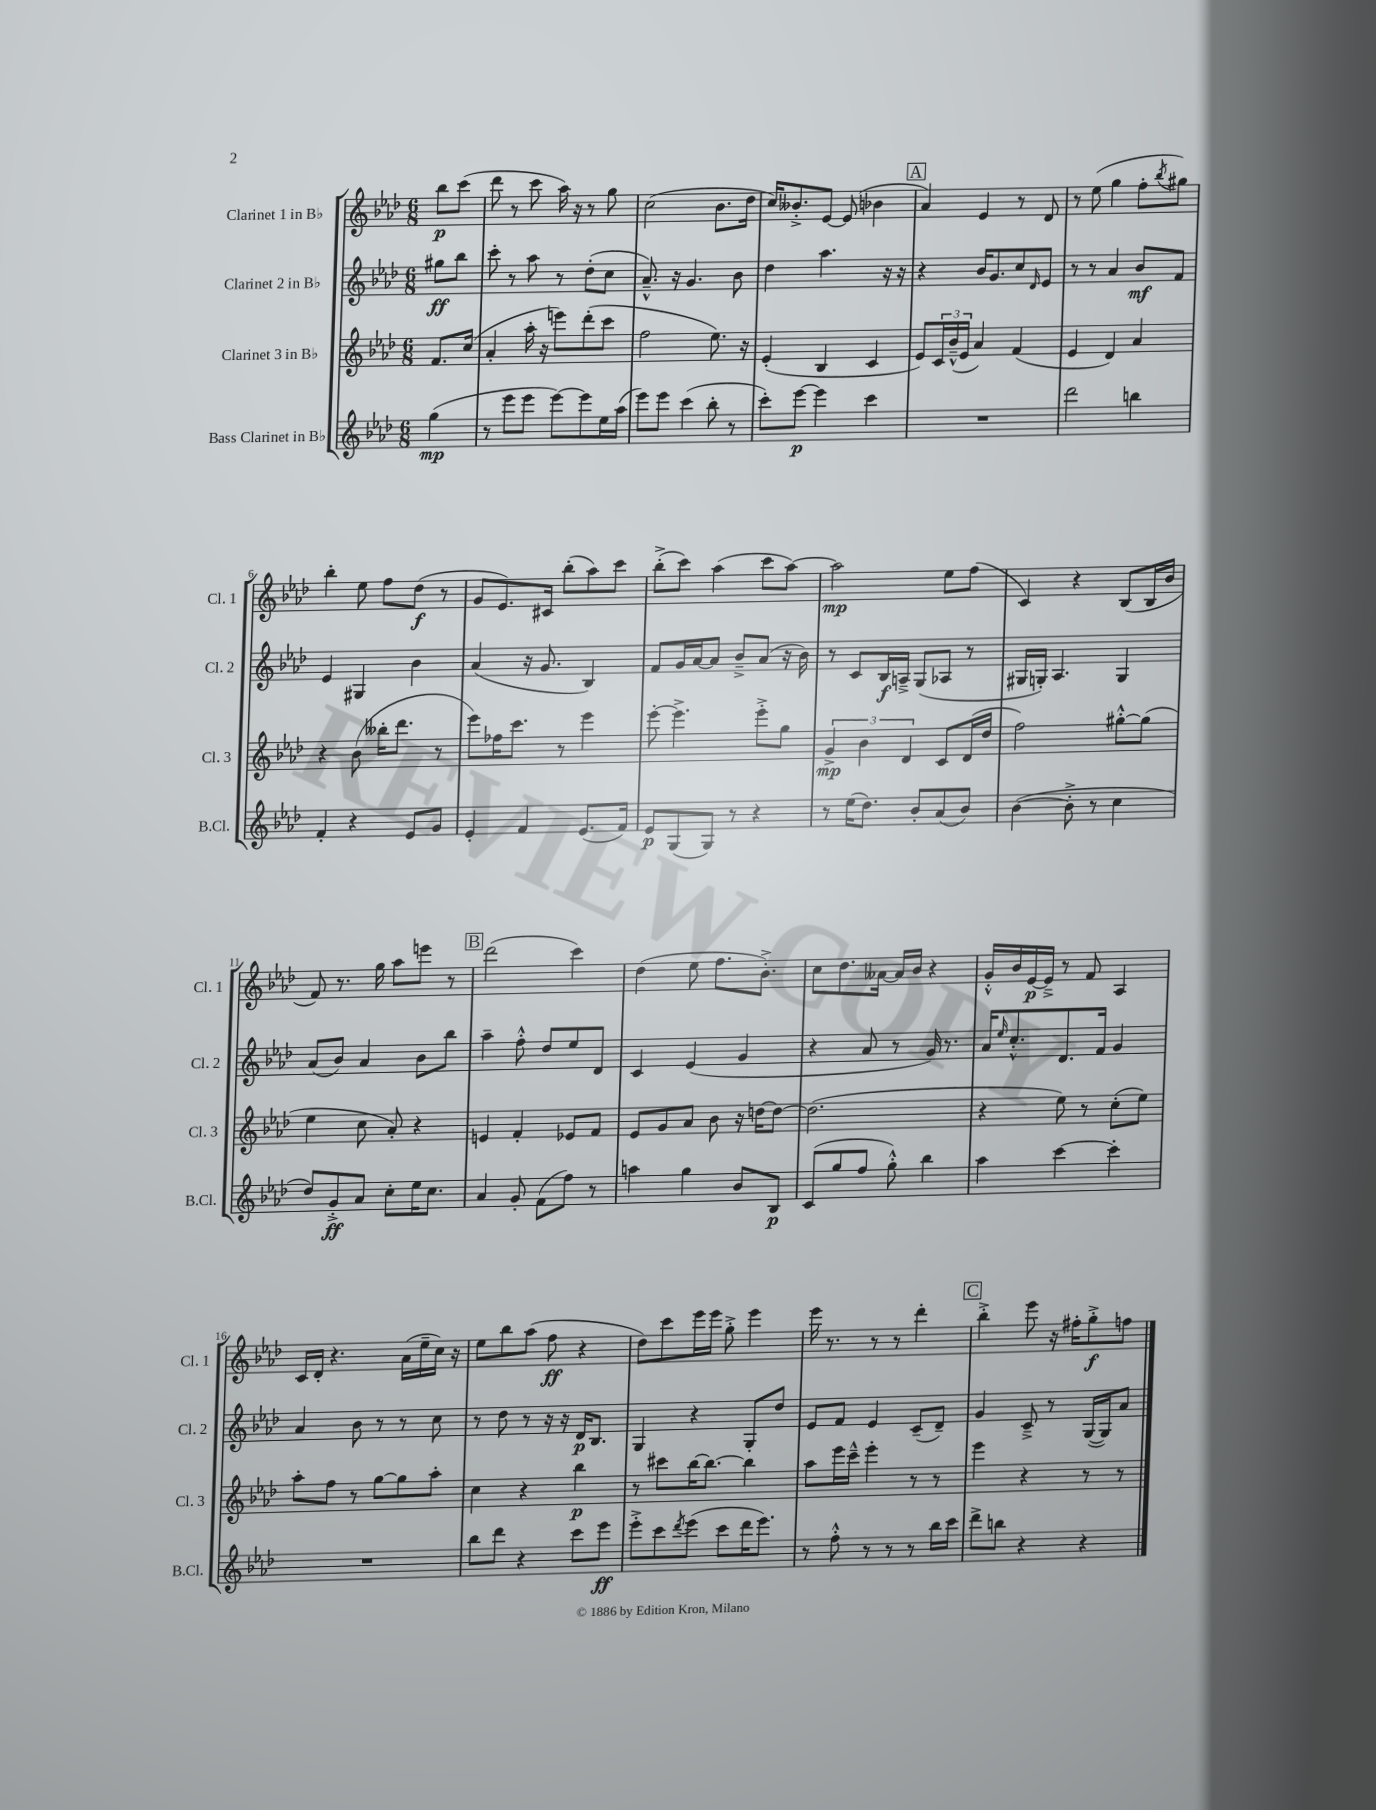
<<
\new StaffGroup <<
\new Staff = "s0" \with { instrumentName = "Clarinet 1 in Bb" shortInstrumentName = "Cl. 1" } {
    \clef treble \key aes \major \numericTimeSignature \time 6/8 \partial 4
    bes''8\p c'''8( |
    des'''8 r8 c'''8 aes''16) r16 r8 g''8 |
    c''2( bes'8. des''16 |
    c''16) beses'8.-.-> ees'8~ ees'8( bes'4 |
    \mark \markup { \box "A" } aes'4) ees'4 r8 des'8 |
    r8 ees''8( g''4 f''8-. \acciaccatura { bes''8 } gis''8) |
    bes''4-. ees''8 f''8 des''8\f( r8 |
    g'8 ees'8.) cis'16 bes''8-.( aes''8) c'''8 |
    bes''8-.->( c'''8) aes''4( c'''8 aes''8~) |
    aes''2\mp ees''8 f''8( |
    c'4) r4 bes8( bes16 bes'16 |
    f'8) r8. g''16 aes''8 e'''8 r8 |
    \mark \markup { \box "B" } des'''2( c'''4) |
    des''4( ees''8 f''8. bes'8.-.->) |
    c''8 des''8. aeses'16~ aeses'16 bes'16 r4 |
    g'16-.-^ bes'16 ees'16~\p ees'16---> r8 f'8 aes4 |
    c'16 des'16-. r4. aes'16( ees''16-- c''16) r16 |
    ees''8 bes''8 aes''8( f''8\ff r4 |
    des''8) c'''8 ees'''16 ees'''16 g''8-.-> ees'''4 |
    ees'''16 r8. r8 r8 des'''4-. |
    \mark \markup { \box "C" } bes''4-.-> ees'''8 r16 fis''16-. g''8-.->\f f''8 \bar "|." |
}
\new Staff = "s1" \with { instrumentName = "Clarinet 2 in Bb" shortInstrumentName = "Cl. 2" } {
    \clef treble \key aes \major \numericTimeSignature \time 6/8 \partial 4
    gis''8\ff bes''8 |
    c'''8-. r8 aes''8 r8 des''8-.( c''8 |
    aes'8.---^) r16 g'4. bes'8 |
    des''4 aes''4. r16 r16 |
    \mark \markup { \box "A" } r4 bes'16 g'8. c''8 \grace { des'16 } ees'8 |
    r8 r8 aes'4 bes'8\mf f'8 |
    ees'4 gis4 bes'4 |
    aes'4( r16 g'8. bes4) |
    f'8 g'16 aes'16~ aes'8 bes'8---> aes'8( r16 bes'16) |
    r8 c'8 bes16\f a16---> g8( aes8 r8 |
    gis16 g16-.) aes4. g4 |
    aes'8( bes'8) aes'4 bes'8 bes''8 |
    \mark \markup { \box "B" } aes''4-- f''8-.-^ des''8 ees''8 des'8 |
    c'4 ees'4( g'4 |
    r4 aes'8 r8 g'16) r8. |
    aes'16 \grace { ees''16 } c''8.-.-^ des'8. f'16 g'4 |
    aes'4 bes'8 r8 r8 c''8 |
    r8 des''8 r8 r16 r16 des'16\p bes8. |
    g4 r4 g8-. des''8 |
    ees'8 f'8 ees'4 c'8--( des'8--) |
    \mark \markup { \box "C" } g'4 c'8---> r8 g16~( g16) aes'8 \bar "|." |
}
\new Staff = "s2" \with { instrumentName = "Clarinet 3 in Bb" shortInstrumentName = "Cl. 3" } {
    \clef treble \key aes \major \numericTimeSignature \time 6/8 \partial 4
    f'8. c''16( |
    aes'4-. aes''16-. r16 e'''8) des'''8-.( c'''8 |
    f''2 ees''8.) r16 |
    ees'4-.( bes4 c'4 |
    \mark \markup { \box "A" } ees'8) \tuplet 3/2 { c'16 bes'16---^( ees'16 } aes'4) f'4( |
    ees'4 des'4) aes'4 |
    r4 bes'8( beses''16-. des'''8. r8 |
    ees'''8) fes''16 c'''8. r8 ees'''4 |
    ees'''8~-. ees'''4.-> ees'''8-.-> g''8 |
    \tuplet 3/2 { g'4->\mp bes'4 des'4 } c'8 des'16( des''16 |
    f''2) gis''8~-.-^ gis''8( |
    ees''4 c''8 aes'8-.) r4 |
    \mark \markup { \box "B" } e'4 f'4-. ees'8 f'8 |
    ees'8 g'8 aes'8 bes'8 r16 d''16~ d''8~ |
    d''2.( |
    r4 ees''8) r8 c''8-.( ees''8) |
    aes''8-. f''8 r8 g''8~ g''8 aes''8-. |
    c''4 r4 bes''4\p |
    r8 cis'''8 bes''16~ bes''8.~ bes''4 |
    aes''8 ees'''16 c'''16---^ ees'''4-. r8 r8 |
    \mark \markup { \box "C" } ees'''4 r4 r8 r8 \bar "|." |
}
\new Staff = "s3" \with { instrumentName = "Bass Clarinet in Bb" shortInstrumentName = "B.Cl." } {
    \clef treble \key aes \major \numericTimeSignature \time 6/8 \partial 4
    g''4\mp( |
    r8 ees'''8 ees'''8 ees'''8~) ees'''8 ees''16 aes''16( |
    ees'''8) ees'''8 c'''4( bes''8-. r8 |
    c'''8-.) ees'''8~\p ees'''4 c'''4 |
    \mark \markup { \box "A" } R2. |
    des'''2 b''4 |
    f'4-. r4 ees'8 g'8 |
    ees'4-. f'4 ees'8.( f'16) |
    ees'8\p g8( g8) r8 r4 |
    r8 ees''16( des''8.) bes'8-. aes'8( bes'8) |
    bes'4~( bes'8-.-> r8 c''4 |
    des''8) g'8-.->\ff aes'8 c''8-. ees''16 c''8. |
    \mark \markup { \box "B" } aes'4 g'8-. f'8( f''8) r8 |
    a''4 g''4 bes'8 bes8\p |
    c'8( g''8 f''8 g''8-.-^) bes''4 |
    aes''4 c'''4~ c'''4-. |
    R2. |
    bes''8 des'''8 r4 c'''8 ees'''8\ff |
    ees'''8-.-> c'''8 \acciaccatura { des'''8 } ees'''8( c'''8 des'''16 ees'''8.) |
    r8 f''8-.-^ r8 r8 r8 bes''16 c'''16 |
    \mark \markup { \box "C" } des'''8-> b''8 r4 r4 \bar "|." |
}
>>
>>
